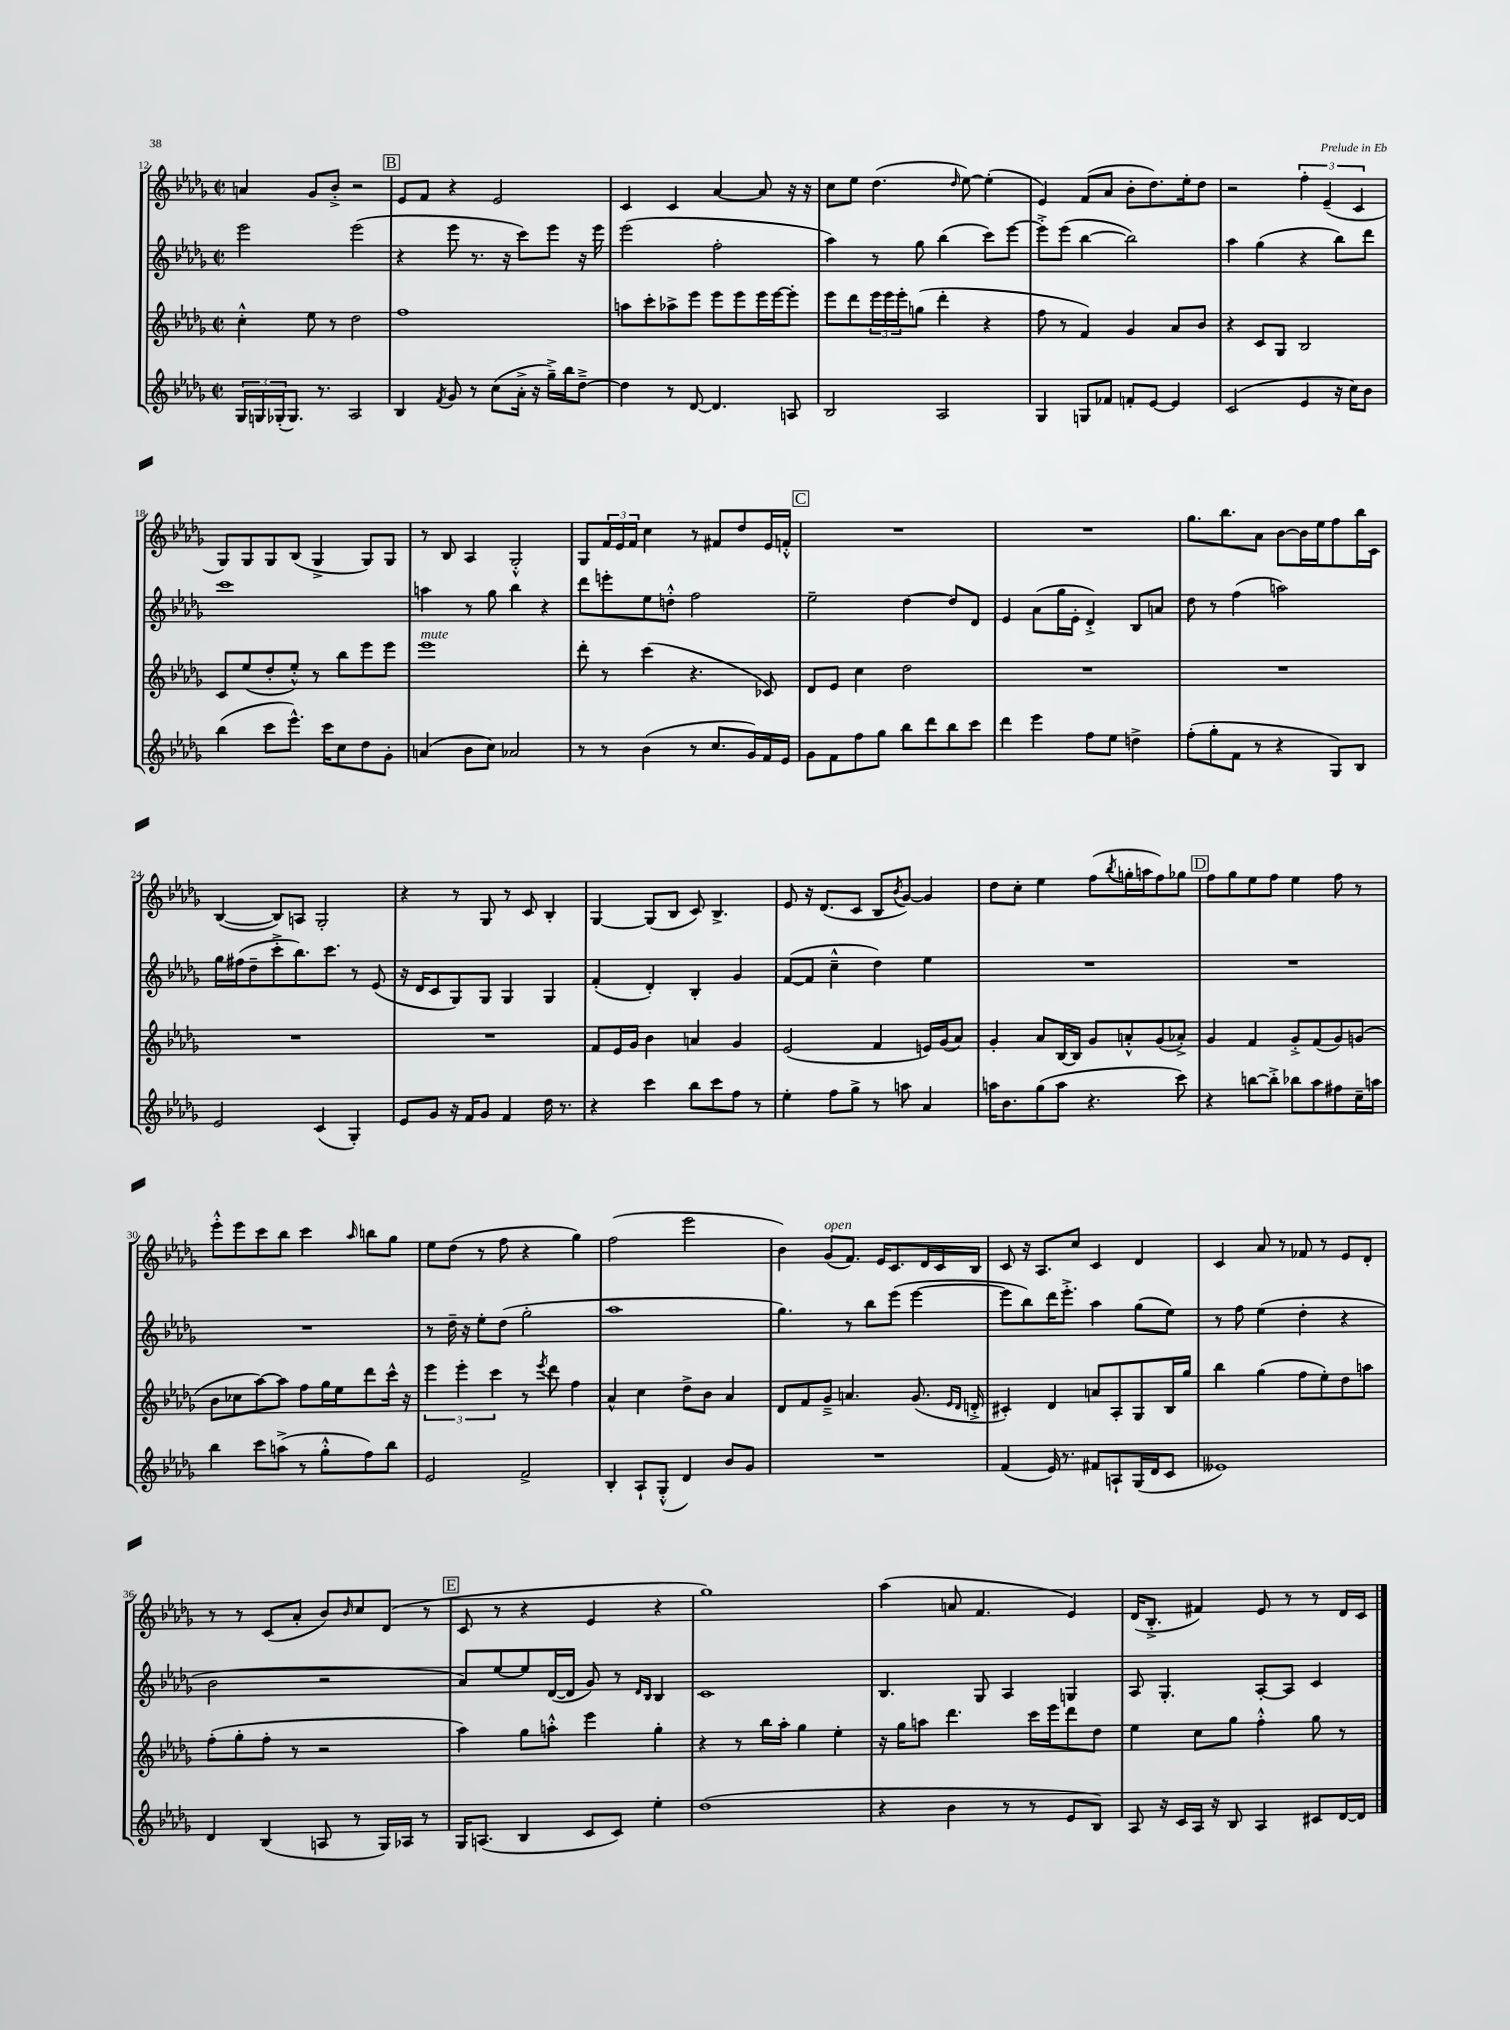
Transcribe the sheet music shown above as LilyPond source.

<<
\new StaffGroup <<
\new Staff = "s0" {
    \clef treble \key des \major \defaultTimeSignature \time 2/2
    a'4 ges'8 bes'8-.-> r2 |
    \mark \markup { \box "B" } ees'8 f'8 r4 ees'2 |
    c'4 c'4 aes'4~ aes'8 r16 r16 |
    c''8 ees''8 des''4.( \grace { des''16 } ees''8~) ees''4-.( |
    ees'4) f'8( aes'8 bes'8-. des''8.) ees''16-. des''8 |
    r2 \tuplet 3/2 { f''4-. ees'4--( c'4 } |
    ges8) ges8 ges8 bes8( ges4-> ges8) ges8 |
    r8 bes8 aes4 ges2-.-^ |
    ges8 \tuplet 3/2 { f'16 ees'16 f'16 } c''4 r8 fis'8 des''8 ees'16 f'16-.-^ |
    \mark \markup { \box "C" } R1 |
    R1 |
    ges''8. bes''8. aes'8 bes'8~ bes'16 ees''16 f''8 bes''16 c'16 |
    bes4~( bes8) a8 ges2-. |
    r4 r8 ges8 r8 c'8 bes4-. |
    ges4~ ges8( bes8 c'8) bes4.-> |
    ees'8 r16 des'8.( c'8 bes8 \acciaccatura { bes'8 } ges'8~) ges'4 |
    des''8 c''8-. ees''4 f''8( \acciaccatura { bes''8 } g''16-. a''16 f''8) ges''8 |
    \mark \markup { \box "D" } f''8 ges''8 ees''8 f''8 ees''4 f''8 r8 |
    ees'''8-.-^ ees'''8 c'''8 bes''8 c'''4 \grace { aes''16 } b''8 ges''8 |
    ees''8 des''8( r8 f''8 r4 ges''4) |
    f''2( ees'''2 |
    bes'4) ges'8^\markup { \italic "open" }( f'8.) ees'16 c'8. des'16 c'16 bes16 |
    c'8 r16 aes8. c''8 c'4 des'4 |
    c'4 aes'8 r8 fes'8 r8 ees'8 des'8-. |
    r8 r8 c'8( aes'8-. bes'8) \grace { bes'16 } c''8 des'8( r8 |
    \mark \markup { \box "E" } c'8 r8 r4 ees'4 r4 |
    ges''1) |
    aes''4( a'8 f'4. ees'4) |
    des'16( bes8.-.-> fis'4) ees'8 r8 r8 des'16 c'16 \bar "|." |
}
\new Staff = "s1" {
    \clef treble \key des \major \defaultTimeSignature \time 2/2
    ees'''2 ees'''2( |
    \mark \markup { \box "B" } r4 ees'''8 r8. r16 c'''8) ees'''8 r16 ees'''16 |
    ees'''2( f''2-. |
    aes''4) r8 ges''8 bes''4( c'''8) ees'''8~ |
    ees'''8-.-> ees'''8( bes''4~ bes''2) |
    aes''4 ges''4( r4 bes''8) des'''8 |
    c'''1 |
    a''4 r8 ges''8 bes''4 r4 |
    des'''8 e'''8-. ees''8 d''8-.-^ f''2 |
    \mark \markup { \box "C" } ees''2-- des''4~ des''8 des'8 |
    ees'4 aes'8( ges''16 ees'16-. des'4-.->) bes8 a'8 |
    des''8 r8 f''4( a''2) |
    ges''16 fis''16( des''8-- c'''8-.-> bes''8.) c'''8. r8 ees'8( |
    r16 des'16 c'8 ges8) ges8 ges4 ges4 |
    f'4-.( des'4-.) bes4-. ges'4 |
    f'8~( f'8 c''4---^ des''4) ees''4 |
    R1 |
    \mark \markup { \box "D" } R1 |
    R1 |
    r8 des''16-- r16 ees''8-. des''8( ges''2-. |
    aes''1 |
    ges''4.) r8 bes''8 ees'''8( ees'''4~ |
    ees'''8 bes''8) des'''16 ees'''8.-.-> aes''4 ges''8( ees''8) |
    r8 f''8 ees''4( des''4-. r4 |
    bes'2 r2 |
    \mark \markup { \box "E" } aes'8) ees''8~ ees''8 des'16~( des'16 ges'8) r8 \grace { des'16 bes16 } bes4 |
    c'1 |
    bes4. ges8 aes4 g4 |
    aes8 ges4.-. aes8~-. aes8 c'4 \bar "|." |
}
\new Staff = "s2" {
    \clef treble \key des \major \defaultTimeSignature \time 2/2
    c''4-.-^ ees''8 r8 des''2 |
    \mark \markup { \box "B" } f''1 |
    a''8 c'''8-. aes''8-> ees'''8 ees'''8 ees'''8 ees'''16 ees'''16~ ees'''8-. |
    ees'''8 des'''8 \tuplet 3/2 { ees'''16 ees'''16 ees'''16-. } g''8( des'''4-. r4 |
    f''8 r8 f'4) ges'4 aes'8 bes'8 |
    r4 c'8 ges8 bes2 |
    c'8 ees''8( des''8-. ees''8-.-^) r8 bes''8 ees'''8 ees'''8 |
    ees'''1^\markup { \italic "mute" } |
    des'''8-. r8 c'''4( r4. ces'8) |
    \mark \markup { \box "C" } des'8 ees'8 c''4 des''2 |
    R1 |
    R1 |
    R1 |
    R1 |
    f'8 ees'16 ges'16 bes'4 a'4 ges'4 |
    ees'2( f'4 e'16) ges'16( aes'8) |
    ges'4-. aes'8 bes16~ bes16 ges'8 a'8-.-^ ges'8( aes'8-.->) |
    \mark \markup { \box "D" } ges'4 f'4 ges'8-.-> f'8( ges'8) g'8( |
    bes'8 ces''8 aes''8~) aes''8 f''8 ges''16 ees''16 des'''8 c'''16-^ r16 |
    \tuplet 3/2 { ees'''4 ees'''4-. c'''4 } r8 \acciaccatura { ees'''8 } des'''8 f''4 |
    aes'4-^ c''4 des''8-> bes'8 aes'4 |
    des'8 f'8 ges'8---> a'4. ges'8.( \grace { ees'16 des'16 } d'16-.-> |
    cis'4-.) des'4 a'8 aes8-. ges8 bes16 ges''16 |
    bes''4 ges''4( f''8 ees''8-.) des''8 a''8 |
    f''8-.( ges''8-. f''8-. r8 r2 |
    \mark \markup { \box "E" } aes''4) ges''8 a''8-.-^ ees'''4 ges''4-. |
    r4 r8 bes''16 aes''16-. ges''4 ees''4-. |
    r16 ges''16 a''8 des'''4. c'''16 ees'''16 des'''8 des''8 |
    ees''4 c''8 ges''8 f''4-.-^ ges''8 r8 \bar "|." |
}
\new Staff = "s3" {
    \clef treble \key des \major \defaultTimeSignature \time 2/2
    \tuplet 3/2 { ges16 g16 ges16-.( } ges8.) r8. aes2 |
    \mark \markup { \box "B" } bes4 \acciaccatura { f'8 } ges'8 r8 c''8( aes'16-.-> r16 ges''16--->) bes''16 des''8~---> |
    des''4 r8 des'8~ des'4. a8 |
    bes2 aes2 |
    ges4 g8 fes'8 f'8-. ees'8~ ees'4 |
    c'2( ees'4 r16 c''16) bes'8 |
    bes''4( c'''8 ees'''8.-^) c'''16 c''8 des''8 ges'8-. |
    a'4( bes'8 c''8) aes'2 |
    r8 r8 bes'4( r8 c''8. ges'16) f'16 ees'16 |
    \mark \markup { \box "C" } ges'8 f'8 f''8 ges''8 bes''8 des'''8 bes''8 c'''8 |
    des'''4 ees'''4 f''8 ees''8 d''4-> |
    f''8-.( ges''8-. f'8 r8 r4 ges8) bes8 |
    ees'2 c'4( ges4-.) |
    ees'8 ges'8 r16 f'16 ges'8 f'4 des''16 r8. |
    r4 c'''4 bes''8 c'''8 f''8 r8 |
    ees''4-. f''8 ges''8-> r8 a''8 aes'4 |
    a''16 bes'8. ges''8( a''8 r4. c'''8) |
    \mark \markup { \box "D" } r4 b''8~ b''8-.-> bes''8 aes''8 fis''8 c''16-- a''16 |
    bes''4 c'''8 a''8->( r8 ges''8-.-^ f''8) bes''8 |
    ees'2 f'2-> |
    bes4-. aes8-! ges8-.-^( des'4) bes'8 ges'8 |
    R1 |
    f'4( ees'16) r8. fis'8 a8-! ges16( des'16 c'8 |
    eeses'1) |
    des'4 bes4( a8 r8 ges16) aes16 r8 |
    \mark \markup { \box "E" } ges16 a8.( bes4 c'8 c'8) ees''4-. |
    des''1( |
    r4 bes'4 r8 r8 ees'8 bes8) |
    aes8 r16 c'16 aes16 r16 bes8 aes4 cis'8 des'16~ des'16 \bar "|." |
}
>>
>>
\layout { \context { \Score currentBarNumber = #12 } }
